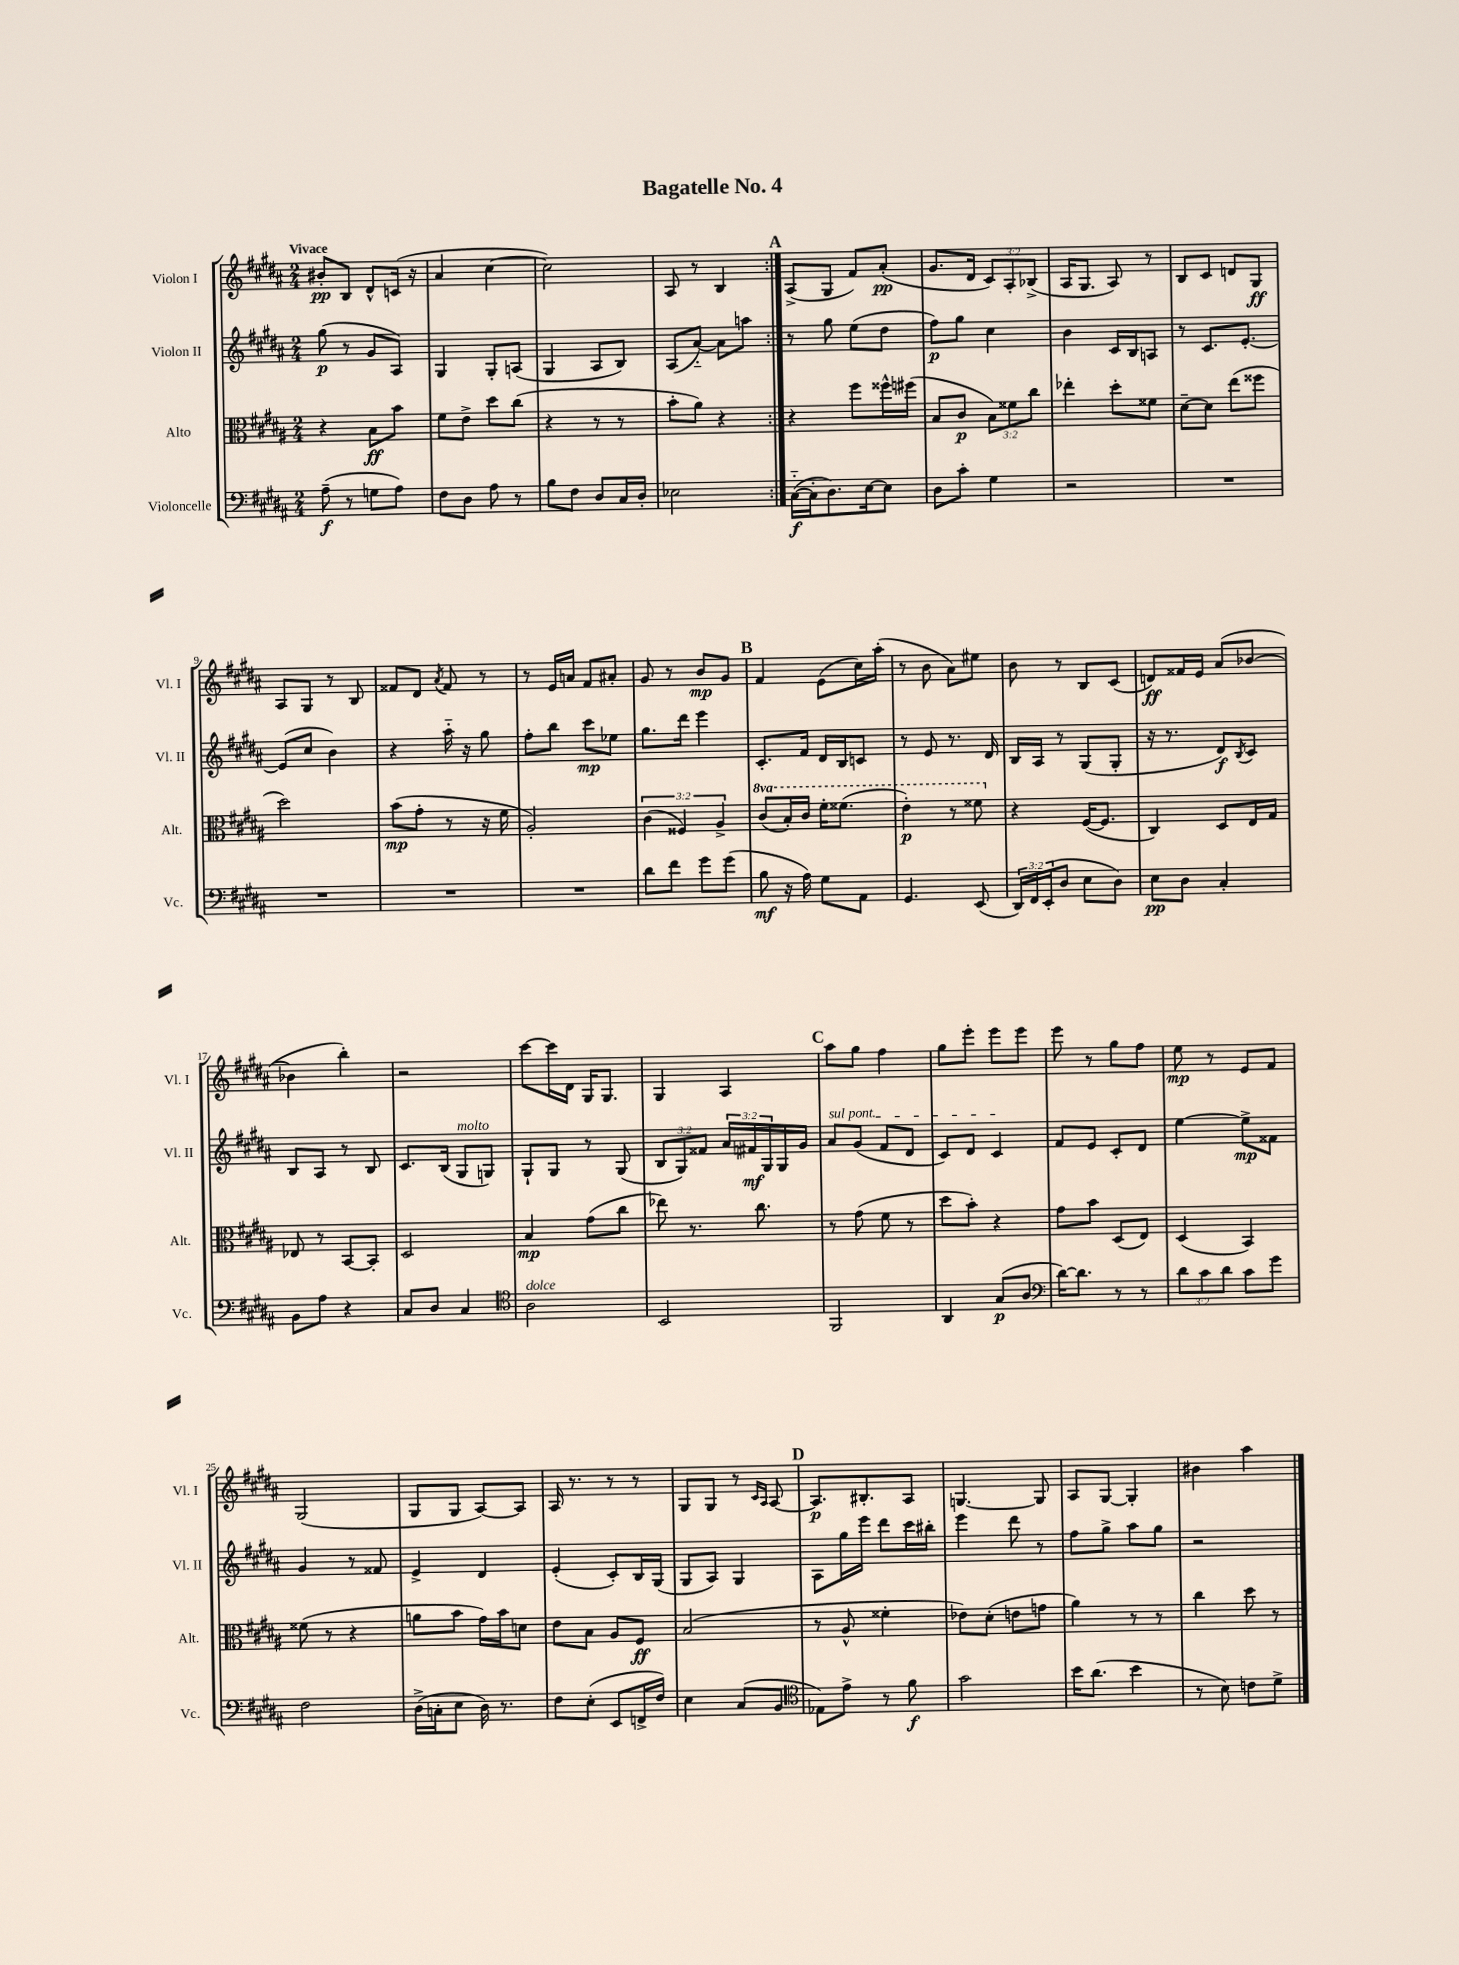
\header { title = "Bagatelle No. 4" }
<<
\new StaffGroup <<
\new Staff = "s0" \with { instrumentName = "Violon I" shortInstrumentName = "Vl. I" } {
    \clef treble \key b \major \numericTimeSignature \time 2/4 \override Staff.TupletNumber.text = #tuplet-number::calc-fraction-text \tempo "Vivace"
    \repeat volta 2 { bis'8-.\pp b8 dis'8-^ c'16( r16 |
    ais'4 cis''4~ |
    cis''2) |
    ais8 r8 b4 | }
    \mark \markup { \bold "A" } ais8->( gis8 fis'8) ais'8-.\pp( |
    gis'8. dis'16 \tuplet 3/2 { cis'8) ais8-. bes8->( } |
    ais16 gis8. ais8) r8 |
    b8 cis'8 d'8 gis8\ff |
    ais8 gis8 r8 b8 |
    fisis'8 dis'8 \acciaccatura { ais'8 } fisis'8 r8 |
    r8 e'16 a'16 fis'8 ais'8-. |
    gis'8 r8 b'8\mp gis'8 |
    \mark \markup { \bold "B" } fis'4 e'8( cis''16) ais''16-.( |
    r8 b'8 ais'8) eis''8 |
    b'8 r8 b8 cis'8( |
    d'8\ff) fisis'16 e'16 ais'8( bes'8~ |
    bes'4 b''4-.) |
    r2 |
    cis'''8~ cis'''16 dis'16 gis16 gis8. |
    gis4 ais4 |
    \mark \markup { \bold "C" } ais''8 gis''8 fis''4 |
    gis''8 e'''8-. e'''8 e'''8 |
    e'''8 r8 gis''8 fis''8 |
    e''8\mp r8 e'8 fis'8 |
    gis2( |
    gis8 gis8 ais8~) ais8 |
    ais16 r8. r8 r8 |
    gis8 gis8 r8 \grace { cis'16 ais16 } ais8~ |
    \mark \markup { \bold "D" } ais8.\p bis8.-. ais8 |
    g4.~ g8 |
    ais8 gis8~ gis4-. |
    bis'4 ais''4 \bar "|." |
}
\new Staff = "s1" \with { instrumentName = "Violon II" shortInstrumentName = "Vl. II" } {
    \clef treble \key b \major \numericTimeSignature \time 2/4 \override Staff.TupletNumber.text = #tuplet-number::calc-fraction-text
    \repeat volta 2 { gis''8\p( r8 gis'8 ais8) |
    gis4 gis8-. a8( |
    gis4 ais8 b8) |
    ais8( ais'8~-_) ais'8 a''8 | }
    \mark \markup { \bold "A" } r8 gis''8 e''8( dis''8 |
    fis''8\p) gis''8 cis''4 |
    b'4 cis'16 b16 a8 |
    r8 cis'8. e'8.~-. |
    e'8( cis''8 b'4) |
    r4 ais''16-_ r16 gis''8 |
    fis''8-. b''8 cis'''8\mp ees''8 |
    gis''8. dis'''16 e'''4 |
    \mark \markup { \bold "B" } cis'8.-. fis'16 dis'16 b16 c'8 |
    r8 e'8 r8. dis'16 |
    b16 ais16 r8 gis8( gis8-. |
    r16 r8. dis'8\f) \acciaccatura { b8 } cis'8 |
    b8 ais8 r8 b8 |
    cis'8. b16( gis8^\markup { \italic "molto" } g8) |
    gis8-! gis8 r8 gis8( |
    \tuplet 3/2 { b8 gis8) fisis'8 } \tuplet 3/2 { ais'16 fis'16\mf gis16 } gis16 gis'16 |
    \mark \markup { \bold "C" } \once \override TextSpanner.bound-details.left.text = \markup { \italic "sul pont." } ais'8\startTextSpan gis'8( fis'8 dis'8 |
    cis'8) dis'8 cis'4\stopTextSpan |
    fis'8 e'8 cis'8-. dis'8 |
    e''4~ e''8->\mp fisis'8 |
    gis'4 r8 fisis'8 |
    e'4-> dis'4 |
    e'4-.( cis'8-.) b16 gis16( |
    gis8 ais8) gis4 |
    \mark \markup { \bold "D" } ais8 gis''16 e'''16 dis'''8 cis'''16 bis''16-. |
    e'''4 dis'''8 r8 |
    fis''8 gis''8-> ais''8 gis''8 |
    r2 \bar "|." |
}
\new Staff = "s2" \with { instrumentName = "Alto" shortInstrumentName = "Alt." } {
    \clef alto \key b \major \numericTimeSignature \time 2/4 \override Staff.TupletNumber.text = #tuplet-number::calc-fraction-text \set Staff.ottavationMarkups = #ottavation-simple-ordinals
    \repeat volta 2 { r4 b8\ff b'8 |
    fis'8 e'8-> dis''8 cis''8( |
    r4 r8 r8 |
    b'8-. ais'8) r4 | }
    \mark \markup { \bold "A" } r4 fis''8 fisis''16-^ fis''16( |
    b8 cis'8\p \tuplet 3/2 { b8) fisis'8 cis''8 } |
    ees''4-. dis''8-. fisis'8 |
    dis'8~-- dis'8 e''8( fisis''8 |
    dis''2) |
    b'8\mp( gis'8-. r8 r16 fis'16 |
    ais2-.) |
    \tuplet 3/2 { cis'4( fisis4) ais4-> } |
    \mark \markup { \bold "B" } \ottava #1 cis''8( b'16-.) cis''16 fis''16-. fisis''8.( |
    e''4-.\p) r8 fisis''8 \ottava #0 |
    r4 fis16~( fis8. |
    cis4) dis8 e16 gis16 |
    ees8 r8 b,8~ b,8-. |
    dis2 |
    b4\mp gis'8( cis''8 |
    ees''8) r8. cis''8. |
    \mark \markup { \bold "C" } r8 gis'8( fis'8 r8 |
    dis''8 b'8-.) r4 |
    gis'8 b'8 dis8( e8) |
    dis4( b,4) |
    fisis'8( r8 r4 |
    a'8 b'8 gis'16) b'16 d'8 |
    e'8 b8 ais8 fis8\ff |
    b2( |
    \mark \markup { \bold "D" } r8 ais8-^ fisis'4-. |
    ees'8) dis'8-.( e'8 g'8 |
    ais'4) r8 r8 |
    cis''4 dis''8 r8 \bar "|." |
}
\new Staff = "s3" \with { instrumentName = "Violoncelle" shortInstrumentName = "Vc." } {
    \clef bass \key b \major \numericTimeSignature \time 2/4 \override Staff.TupletNumber.text = #tuplet-number::calc-fraction-text
    \repeat volta 2 { ais8--\f( r8 g8 ais8) |
    fis8 dis8 ais8 r8 |
    b8 fis8 dis8 cis16 dis16-. |
    ees2 | }
    \mark \markup { \bold "A" } cis16~-_\f( cis16-. dis8.) e16~ e8 |
    dis8 cis'8-. gis4 |
    r2 |
    R2 |
    R2 |
    R2 |
    R2 |
    dis'8 fis'8 gis'8 gis'8( |
    \mark \markup { \bold "B" } b8\mf r16 ais16) gis8 ais,8 |
    gis,4. e,8( |
    \tuplet 3/2 { dis,16) fis,16 e,16-.( } dis8 e8 dis8) |
    e8\pp dis8 cis4-. |
    b,8 ais8 r4 |
    cis8 dis8 cis4 |
    \clef tenor ais2^\markup { \italic "dolce" } |
    b,2 |
    \mark \markup { \bold "C" } fis,2 |
    ais,4 gis8\p( ais8 |
    \clef bass dis'16~) dis'8. r8 r8 |
    \tuplet 3/2 { dis'8 cis'8 dis'8 } cis'8 gis'8 |
    fis2 |
    dis16->( c16-. e8 dis16) r8. |
    fis8 e8-.( e,8 f,16-> fis16) |
    e4 cis8( b,8 |
    \mark \markup { \bold "D" } \clef tenor ees8) e'8-> r8 fis'8\f |
    gis'2 |
    b'16 ais'8.( b'4 |
    r8 b8) c'8 dis'8-> \bar "|." |
}
>>
>>
